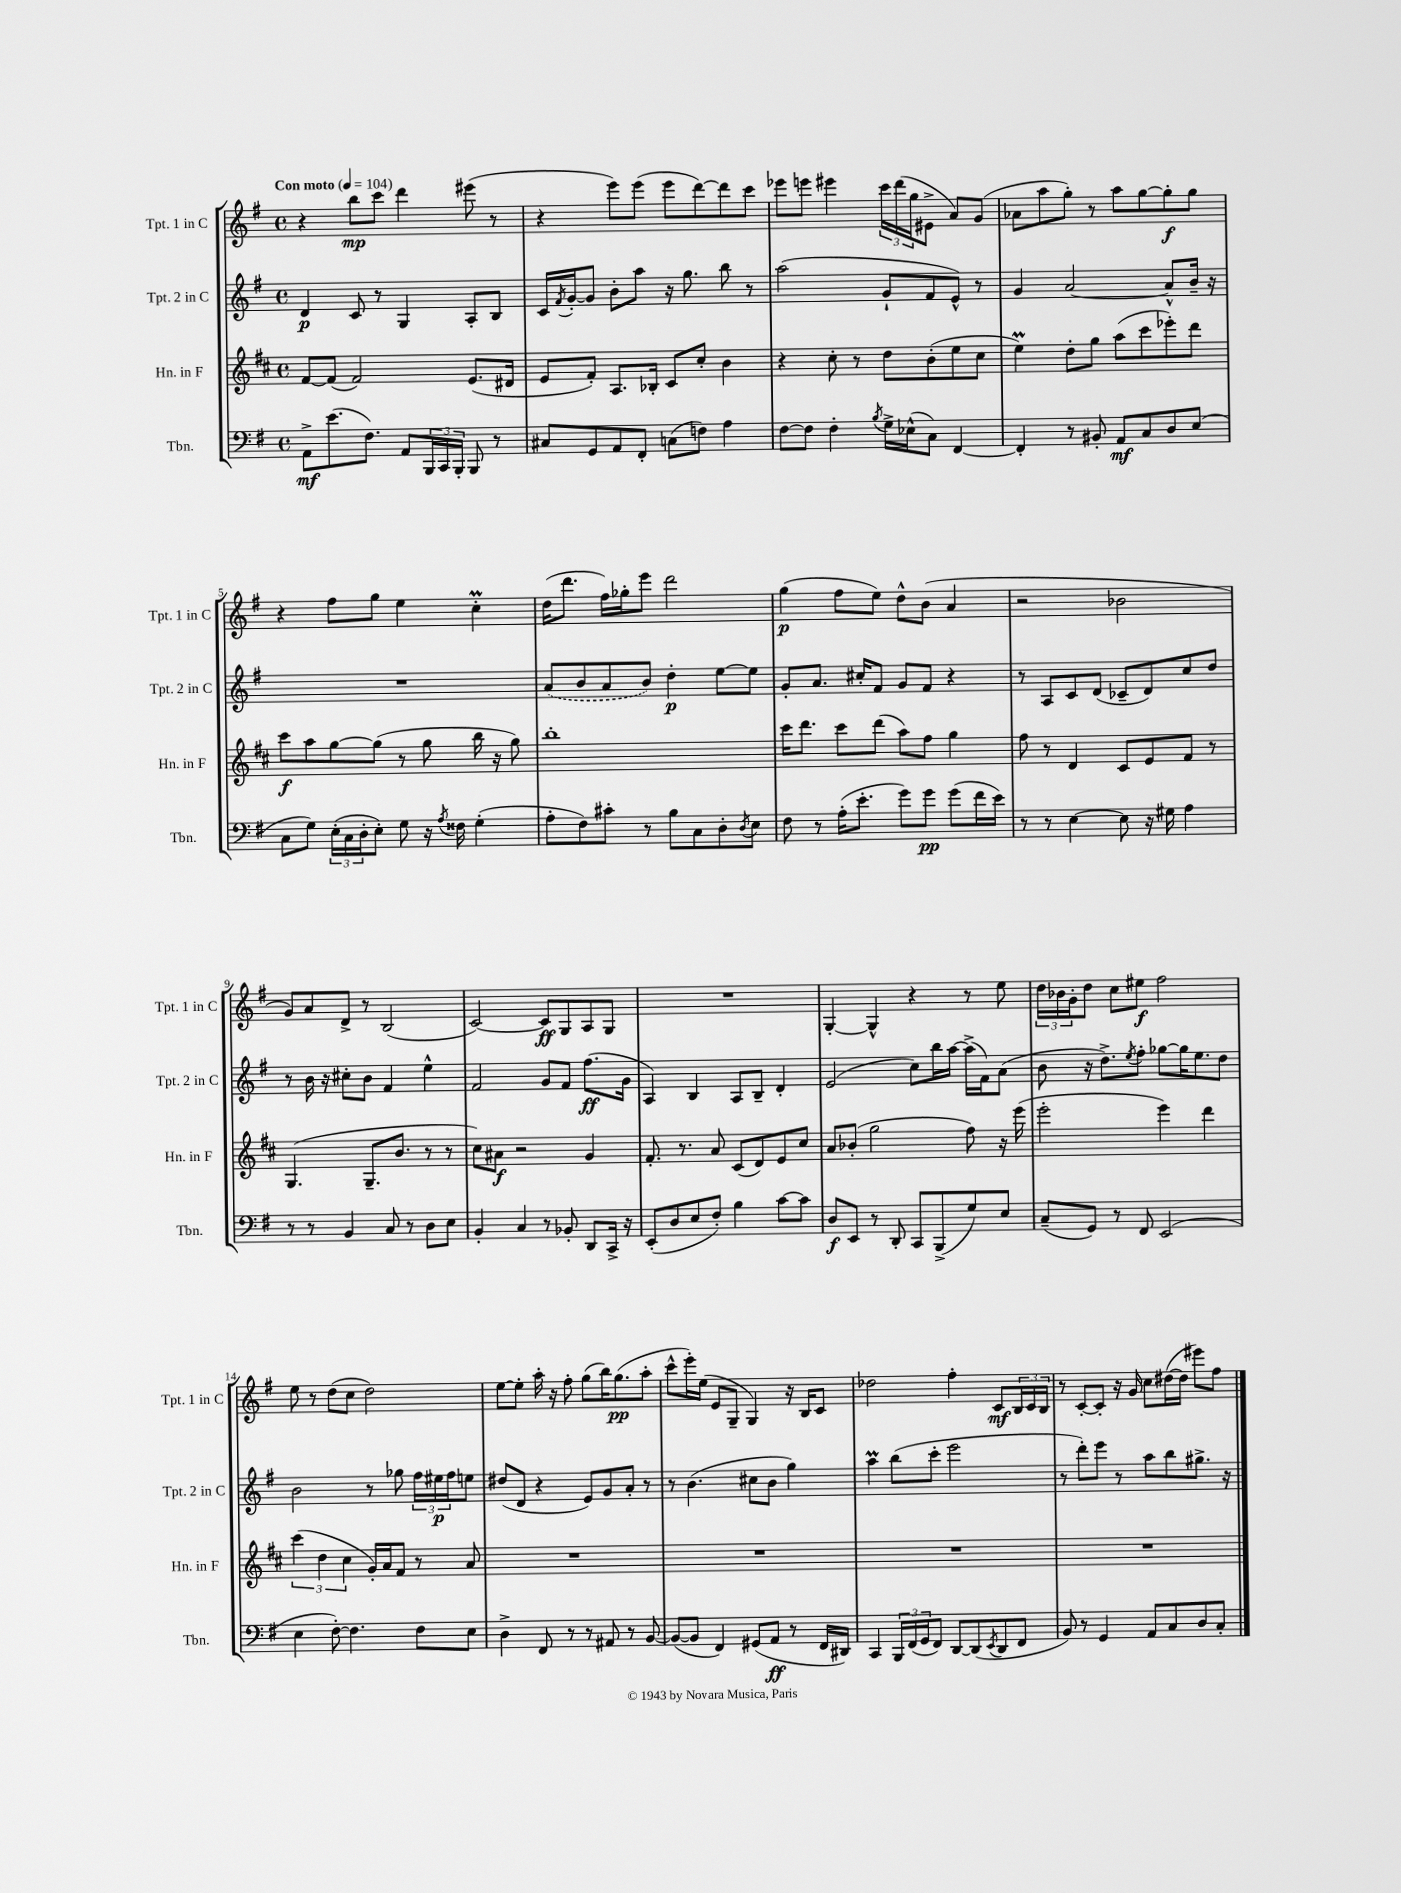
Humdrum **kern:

**kern	**dynam	**kern	**dynam	**kern	**dynam	**kern	**dynam
*part4	*part4	*part3	*part3	*part2	*part2	*part1	*part1
*staff4	*staff4	*staff3	*staff3	*staff2	*staff2	*staff1	*staff1
*I"Tbn.	*	*I"Hn. in F	*	*I"Tpt. 2 in C	*	*I"Tpt. 1 in C	*
*I'Tbn.	*	*I'Hn. in F	*	*I'Tpt. 2 in C	*	*I'Tpt. 1 in C	*
*clefF4	*	*clefG2	*	*clefG2	*	*clefG2	*
*k[f#]	*	*k[f#c#]	*	*k[f#]	*	*k[f#]	*
*M4/4	*	*M4/4	*	*M4/4	*	*M4/4	*
*met(c)	*	*met(c)	*	*met(c)	*	*met(c)	*
*MM104	*	*MM104	*	*MM104	*	*MM104	*
=1	=1	=1	=1	=1	=1	=1	=1
!	!	!	!	!	!	!LO:TX:a:B:t=Con moto	!
8AA^\L	mf	[8f#/L	.	4d/	p	4r	.
(8.e\	.	(8f#/J]	.	.	.	.	.
.	.	2f#/)	.	8c/	.	8bb\L	mp
8.F#\J)	.	.	.	.	.	.	.
.	.	.	.	8r	.	8ccc\J	.
8AA/L	.	.	.	4G/	.	4ddd\	.
24BBB/L	.	.	.	.	.	.	.
24CC/	.	.	.	.	.	.	.
24BBB'/JJ	.	.	.	.	.	.	.
8BBB/	.	(8.e/L	.	8A'/L	.	(8eee#X\	.
8r	.	.	.	8B/J	.	8r	.
.	.	16d#X/Jk	.	.	.	.	.
=2	=2	=2	=2	=2	=2	=2	=2
8C#X/L	.	8e/L	.	16c/LL	.	4r	.
.	.	.	.	8qf#/	.	.	.
.	.	.	.	[16g'/J	.	.	.
8GG/	.	8f#'/J)	.	8g/J]	.	.	.
8AA/	.	8.A/L	.	8b'\L	.	8eee\L)	.
8FF#'/J	.	.	.	8aa\J	.	(8eee\J	.
.	.	16B-X'/Jk	.	.	.	.	.
(8Cn\L	.	8c#/L	.	16r	.	8eee\L	.
.	.	.	.	8.gg\	.	.	.
8Fn\J)	.	8cc#'/J	.	.	.	[8ddd\)	.
4A\	.	4b\	.	8bb\	.	8ddd\]	.
.	.	.	.	8r	.	8ccc\J	.
=3	=3	=3	=3	=3	=3	=3	=3
[8F#\L	.	4r	.	(2aa\	.	8eee-X\L	.
8F#\J]	.	.	.	.	.	8eeen\J	.
4F#'\	.	8cc#'\	.	.	.	4eee#X\	.
.	.	8r	.	.	.	.	.
8qB/	.	.	.	.	.	.	.
16G^\LL	.	8dd\L	.	8g`/L	.	24ccc\LL	.
.	.	.	.	.	.	(24ddd\	.
(16E-X^^\J	.	.	.	.	.	.	.
.	.	.	.	.	.	24gg\J	.
8C\J)	.	(8b'\	.	8f#/	.	8e#X^\J	.
[4FF#/	.	8ee\	.	8e^^/J)	.	8a/L)	.
.	.	8cc#\J	.	8r	.	(8g/J	.
=4	=4	=4	=4	=4	=4	=4	=4
4FF#'/]	.	4eeM\)	.	4g/	.	8a-X\L	.
.	.	.	.	.	.	8aa\	.
8r	.	8dd'\L	.	[2a/	.	8gg'\J)	.
8BB#X'/	.	8gg\J	.	.	.	8r	.
8AA/L	mf	(8aa\L	.	.	.	8aa\L	.
8C/	.	8ccc#\	.	.	.	[8gg\	.
8D/	.	8eee-X'\)	.	8a^^/L]	.	8gg'\]	f
(8E/J	.	8ddd\J	.	16b~/Jk	.	8gg\J	.
.	.	.	.	16r	.	.	.
!!LO:LB:g=z
=5	=5	=5	=5	=5	=5	=5	=5
8C\L	.	8ccc#\L	f	1r	.	4r	.
8G\J)	.	8aa\	.	.	.	.	.
(24E'\LL	.	[8gg\	.	.	.	8ff#\L	.
24C\	.	.	.	.	.	.	.
24D'\J	.	.	.	.	.	.	.
8E'\J)	.	(8gg\J]	.	.	.	8gg\J	.
8G\	.	8r	.	.	.	4ee\	.
16r	.	8gg\	.	.	.	.	.
8qA/	.	.	.	.	.	.	.
16F##X\	.	.	.	.	.	.	.
(4G'\	.	16bb\	.	.	.	4ccM'\	.
.	.	16r	.	.	.	.	.
.	.	8gg\)	.	.	.	.	.
=6	=6	=6	=6	=6	=6	=6	=6
8A'\L	.	1bb'	.	(8a/L	.	(16dd\KL	.
.	.	.	.	.	.	8.ddd\J	.
8F#\)	.	.	.	8b/	.	.	.
8c#X'\J	.	.	.	8a/	.	16ff#\LL)	.
.	.	.	.	.	.	16gg-X'\J	.
8r	.	.	.	8b/J)	.	8eee\J	.
8B\L	.	.	.	4dd'\	p	2ddd\	.
8C\	.	.	.	.	.	.	.
8D'\	.	.	.	[8ee\L	.	.	.
8qD/	.	.	.	.	.	.	.
8E\J	.	.	.	8ee\J]	.	.	.
=7	=7	=7	=7	=7	=7	=7	=7
8F#\	.	16ccc#\KL	.	8g'/L	.	(4gg\	p
.	.	8.ddd\J	.	.	.	.	.
8r	.	.	.	8.a/J	.	.	.
(16A'\KL	.	8ccc#\L	.	.	.	8ff#\L	.
8.e'\J	.	.	.	16cc#X'/KL	.	.	.
.	.	(8ddd\J	.	8f#/J	.	8ee\J)	.
8g\L)	.	8aa\L)	.	8g/L	.	8dd^^\L	.
8g\J	pp	8ff#\J	.	8f#/J	.	(8b\J	.
(8g\L	.	4gg\	.	4r	.	4a/	.
16f#\L	.	.	.	.	.	.	.
16e\JJ)	.	.	.	.	.	.	.
=8	=8	=8	=8	=8	=8	=8	=8
8r	.	8ff#\	.	8r	.	2r	.
8r	.	8r	.	8A/L	.	.	.
[4E\	.	4d/	.	8c/	.	.	.
.	.	.	.	(8d/J	.	.	.
8E\]	.	8c#/L	.	8c-X~/L	.	2b-X\	.
16r	.	8e/	.	8d/)	.	.	.
16G#X\	.	.	.	.	.	.	.
4A\	.	8f#/J	.	8cc/	.	.	.
.	.	8r	.	8dd/J	.	.	.
!!LO:LB:g=z
=9	=9	=9	=9	=9	=9	=9	=9
8r	.	(4.G/	.	8r	.	8g/L)	.
8r	.	.	.	16b\	.	8a/	.
.	.	.	.	16r	.	.	.
4BB/	.	.	.	8cc#X'\L	.	8d^/J	.
.	.	8.G~/L	.	8b\J	.	8r	.
8C/	.	.	.	4f#/	.	(2B/	.
.	.	8.b/J	.	.	.	.	.
8r	.	.	.	.	.	.	.
8D\L	.	8r	.	4ee^^\	.	.	.
8E\J	.	8r	.	.	.	.	.
=10	=10	=10	=10	=10	=10	=10	=10
4BB'/	.	8cc#\L)	.	2f#/	.	[2c/)	.
.	.	8a#X\J	f	.	.	.	.
4C/	.	2r	.	.	.	.	.
8r	.	.	.	8g/L	.	8c/L]	ff
8BB-X'/	.	.	.	8f#/J	.	8G/	.
8DD/L	.	4g/	.	(8.ff#\L	ff	8A/	.
16CC^/Jk	.	.	.	.	.	8G/J	.
16r	.	.	.	16g\Jk	.	.	.
=11	=11	=11	=11	=11	=11	=11	=11
(8EE'/L	.	8.f#'/	.	4A/)	.	1r	.
8D/	.	.	.	.	.	.	.
.	.	8.r	.	.	.	.	.
8E/	.	.	.	4B/	.	.	.
8F#'/J)	.	8a/	.	.	.	.	.
4B\	.	(8c#/L	.	8A/L	.	.	.
.	.	8d/)	.	8B~/J	.	.	.
[8c\L	.	8e/	.	4d'/	.	.	.
8c\J]	.	8cc#/J	.	.	.	.	.
=12	=12	=12	=12	=12	=12	=12	=12
8D/L	f	8a/L	.	(2e/	.	[4G'/	.
8EE/J	.	(8b-X'/J	.	.	.	.	.
8r	.	2gg\	.	.	.	4G^^/]	.
8DD'/	.	.	.	.	.	.	.
8CC/L	.	.	.	8cc\L)	.	4r	.
(8BBB^/	.	.	.	16bb\L	.	.	.
.	.	.	.	[16aa\JJ	.	.	.
8G/)	.	8ff#\)	.	(16aa^\LL]	.	8r	.
.	.	.	.	16f#\J)	.	.	.
8E/J	.	16r	.	(8a\J	.	8ee\	.
.	.	(16eee\	.	.	.	.	.
=13	=13	=13	=13	=13	=13	=13	=13
(8C~/L	.	2eee'\	.	8b\	.	24dd\LL	.
.	.	.	.	.	.	24b-X\	.
.	.	.	.	.	.	24g'\J	.
8GG/J)	.	.	.	16r	.	8dd\J	.
.	.	.	.	8.dd^\L)	.	.	.
8r	.	.	.	.	.	8cc\L	.
.	.	.	.	8qee/	.	.	.
8FF#/	.	.	.	8ff#'\J	.	8ee#X\J	f
(2EE/	.	4eee\)	.	[8gg-X\L	.	2ff#\	.
.	.	.	.	16gg-\K]	.	.	.
.	.	.	.	8.ee\	.	.	.
.	.	4ddd\	.	.	.	.	.
.	.	.	.	8dd\J	.	.	.
!!LO:LB:g=z
=14	=14	=14	=14	=14	=14	=14	=14
4E\	.	(6ccc#\	.	2b\	.	8ee\	.
.	.	.	.	.	.	8r	.
.	.	6dd\	.	.	.	.	.
[8F#'\)	.	.	.	.	.	(8dd\L	.
.	.	6cc#\	.	.	.	.	.
4.F#\]	.	.	.	.	.	8cc\J	.
.	.	16g'/LL)	.	8r	.	2dd\)	.
.	.	16a/J	.	.	.	.	.
.	.	8f#/J	.	8gg-X\	.	.	.
8F#\L	.	8r	.	24ff#\LL	.	.	.
.	.	.	.	24ee#X\	p	.	.
.	.	.	.	24ff#\J	.	.	.
8E\J	.	8a/	.	8een\J	.	.	.
=15	=15	=15	=15	=15	=15	=15	=15
4D^\	.	1r	.	(8dd#X/L	.	[8ee\L	.
.	.	.	.	8d/J	.	8ee'\J]	.
8FF#/	.	.	.	4r	.	16aa'\	.
.	.	.	.	.	.	16r	.
8r	.	.	.	.	.	8ff#'\	.
8r	.	.	.	8e/L)	.	(8gg\L	.
8AA#X/	.	.	.	8g/	.	16bb\K)	.
.	.	.	.	.	.	(8.gg\	pp
8r	.	.	.	8a'/J	.	.	.
[8BB/	.	.	.	8r	.	8aa'\J	.
=16	=16	=16	=16	=16	=16	=16	=16
(8BB/L_	.	1r	.	8r	.	8ccc^^\L	.
8BB/J]	.	.	.	(4.b\	.	16eee'\L)	.
.	.	.	.	.	.	(16ee\JJ	.
4FF#/)	.	.	.	.	.	8e/L	.
.	.	.	.	.	.	8G~/J	.
(8GG#X/L	.	.	.	8cc#X\L	.	4G/)	.
8AA/J	ff	.	.	8b\J	.	.	.
8r	.	.	.	4gg\)	.	16r	.
.	.	.	.	.	.	16B/KL	.
16FF#/LL	.	.	.	.	.	8c/J	.
16DD#X/JJ)	.	.	.	.	.	.	.
=17	=17	=17	=17	=17	=17	=17	=17
4CC/	.	1r	.	4aaM\	.	2dd-X\	.
24BBB/LL	.	.	.	(8bb\L	.	.	.
(24FF#/	.	.	.	.	.	.	.
24GG/J	.	.	.	.	.	.	.
8FF#/J)	.	.	.	8ccc'\J	.	.	.
[8DD/L	.	.	.	2eee\	.	4ff#'\	.
(8DD/]	.	.	.	.	.	.	.
8qEE/	.	.	.	.	.	.	.
8DD/	.	.	.	.	.	8c/L	mf
8FF#/J	.	.	.	.	.	24B/L	.
.	.	.	.	.	.	24c/	.
.	.	.	.	.	.	24B/JJ	.
=18	=18	=18	=18	=18	=18	=18	=18
8BB/)	.	1r	.	8r	.	8r	.
8r	.	.	.	8ddd'\L)	.	[8c'/L	.
4GG/	.	.	.	8eee\J	.	8c'/J]	.
.	.	.	.	8r	.	16r	.
.	.	.	.	.	.	16g/	.
8AA/L	.	.	.	8aa\L	.	8cc\L	.
8C/	.	.	.	8bb\	.	([16dd#X\L	.
.	.	.	.	.	.	16dd#\JJ]	.
8D/	.	.	.	8.gg#X^\J	.	8eee#X\L)	.
8C'/J	.	.	.	.	.	8ff#\J	.
.	.	.	.	16r	.	.	.
==	==	==	==	==	==	==	==
*-	*-	*-	*-	*-	*-	*-	*-
